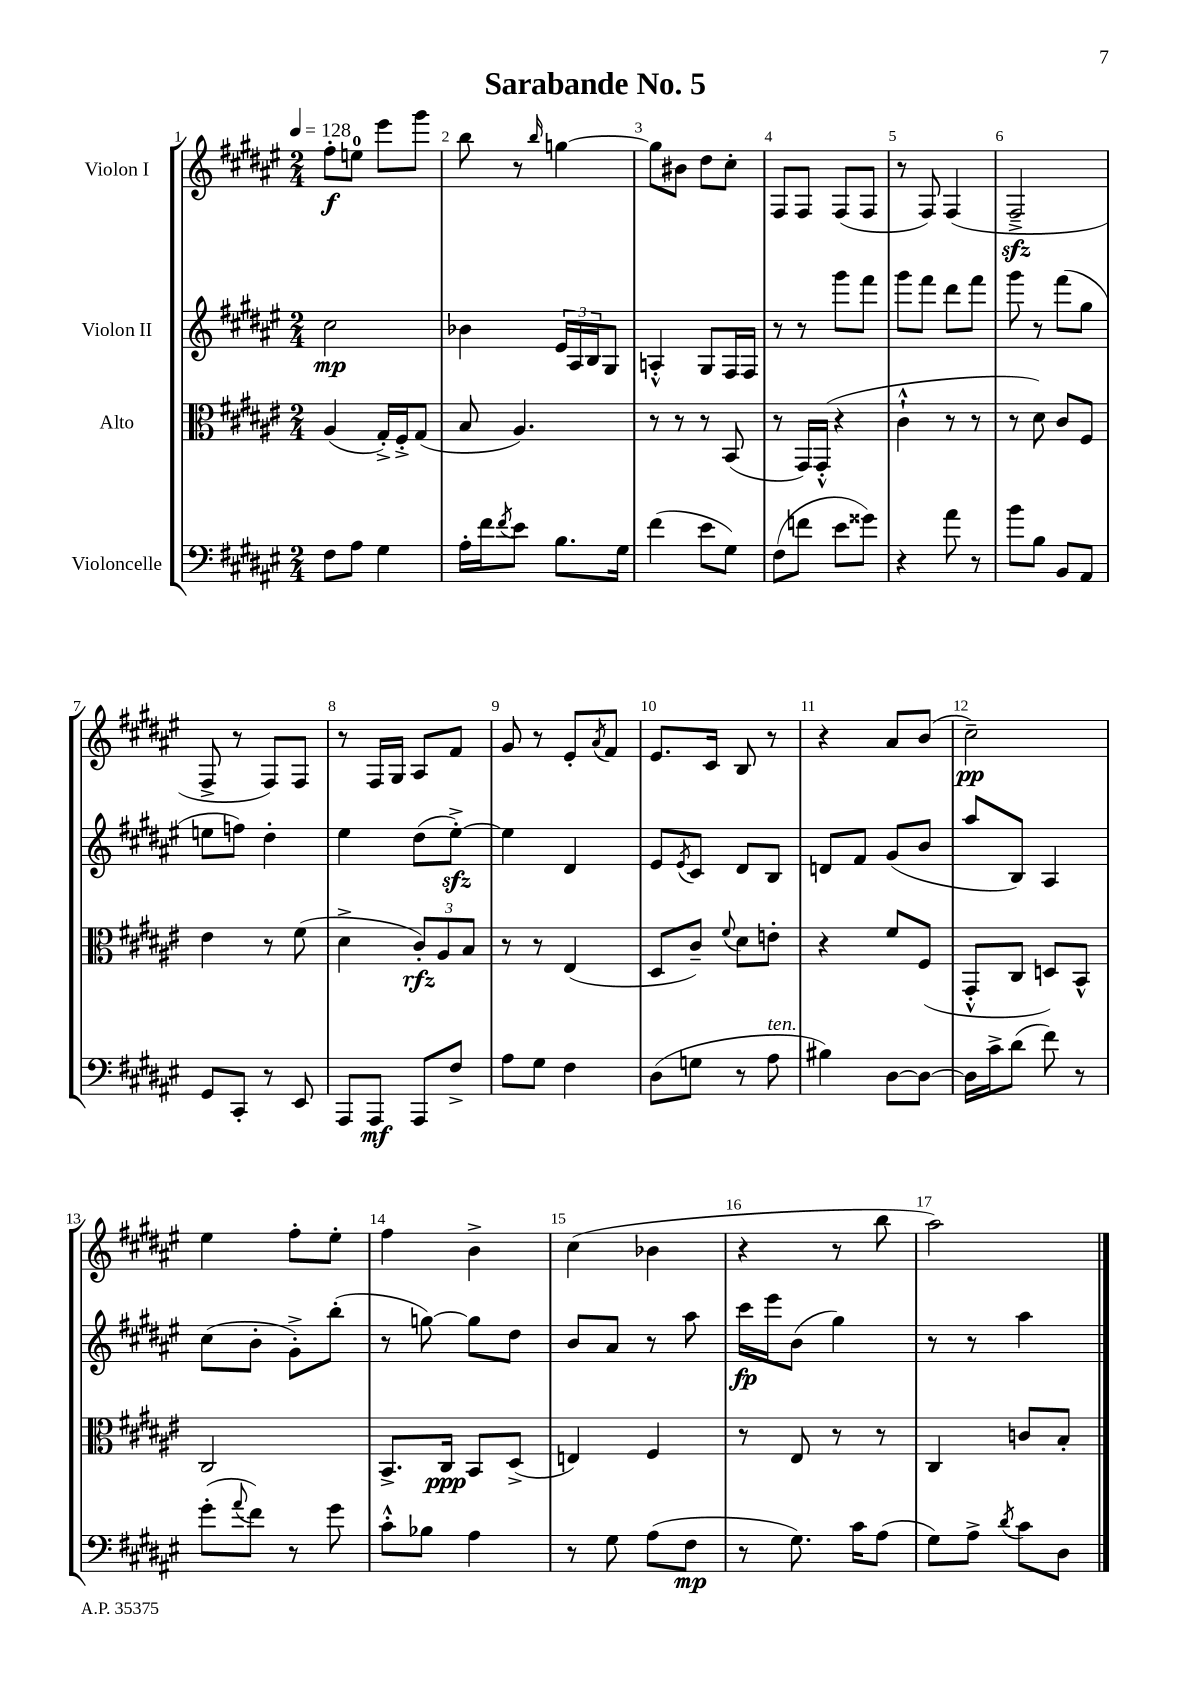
\header { title = "Sarabande No. 5" }
<<
\new StaffGroup <<
\new Staff = "s0" \with { instrumentName = "Violon I" } {
    \clef treble \key fis \major \numericTimeSignature \time 2/4 \tempo 4 = 128
    fis''8-.\f e''8-0 eis'''8 gis'''8 |
    b''8 r8 \grace { b''16 } g''4~ |
    g''8 bis'8 dis''8 cis''8-. |
    fis8 fis8 fis8( fis8 |
    r8 fis8) fis4( |
    fis2--->\sfz |
    fis8-> r8 fis8) fis8 |
    r8 fis16 gis16 ais8 fis'8 |
    gis'8 r8 eis'8-. \acciaccatura { ais'8 } fis'8 |
    eis'8. cis'16 b8 r8 |
    r4 ais'8 b'8( |
    cis''2--\pp) |
    eis''4 fis''8-. eis''8-. |
    fis''4 b'4-> |
    cis''4( bes'4 |
    r4 r8 b''8 |
    ais''2) \bar "|." |
}
\new Staff = "s1" \with { instrumentName = "Violon II" } {
    \clef treble \key fis \major \numericTimeSignature \time 2/4
    cis''2\mp |
    bes'4 \tuplet 3/2 { eis'16 ais16 b16 } gis8 |
    a4-.-^ gis8 fis16 fis16 |
    r8 r8 gis'''8 fis'''8 |
    gis'''8 fis'''8 dis'''8 fis'''8 |
    gis'''8 r8 fis'''8( gis''8 |
    e''8 f''8) dis''4-. |
    eis''4 dis''8( eis''8~-.->\sfz) |
    eis''4 dis'4 |
    eis'8 \acciaccatura { eis'8 } cis'8 dis'8 b8 |
    d'8 fis'8 gis'8( b'8 |
    ais''8 b8) ais4 |
    cis''8( b'8-. gis'8-.->) b''8-.( |
    r8 g''8~) g''8 dis''8 |
    b'8 ais'8 r8 ais''8 |
    cis'''16\fp eis'''16 b'8( gis''4) |
    r8 r8 ais''4 \bar "|." |
}
\new Staff = "s2" \with { instrumentName = "Alto" } {
    \clef alto \key fis \major \numericTimeSignature \time 2/4
    ais4( gis16-.->) fis16-.-> gis8( |
    b8 ais4.) |
    r8 r8 r8 b,8( |
    r8 gis,16) gis,16-.-^( r4 |
    cis'4-!-^ r8 r8 |
    r8 dis'8) cis'8 fis8 |
    eis'4 r8 fis'8( |
    dis'4-> \tuplet 3/2 { cis'8-.\rfz) ais8 b8 } |
    r8 r8 eis4( |
    dis8 cis'8--) \appoggiatura { fis'8 } dis'8 e'8-. |
    r4 fis'8 fis8( |
    gis,8-.-^ cis8 d8) b,8-^ |
    cis2 |
    b,8.-> cis16\ppp b,8 dis8->( |
    e4) fis4 |
    r8 eis8 r8 r8 |
    cis4 c'8 b8-. \bar "|." |
}
\new Staff = "s3" \with { instrumentName = "Violoncelle" } {
    \clef bass \key fis \major \numericTimeSignature \time 2/4
    fis8 ais8 gis4 |
    ais16-. fis'16 \acciaccatura { fis'8 } eis'8 b8. gis16 |
    fis'4( eis'8 gis8) |
    fis8( f'8 eis'8 gisis'8) |
    r4 ais'8 r8 |
    b'8 b8 b,8 ais,8 |
    gis,8 cis,8-. r8 eis,8 |
    ais,,8 ais,,8\mf ais,,8 fis8-> |
    ais8 gis8 fis4 |
    dis8( g8 r8 ais8^\markup { \italic "ten." } |
    bis4) dis8~ dis8~ |
    dis16 cis'16-> dis'8( fis'8) r8 |
    gis'8-.( \appoggiatura { ais'8 } fis'8) r8 gis'8 |
    cis'8-.-^ bes8 ais4 |
    r8 gis8 ais8( fis8\mp |
    r8 gis8.) cis'16 ais8( |
    gis8) ais8-> \acciaccatura { dis'8 } cis'8 dis8 \bar "|." |
}
>>
>>
\layout { \context { \Score \override BarNumber.break-visibility = ##(#f #t #t) barNumberVisibility = #all-bar-numbers-visible } }
